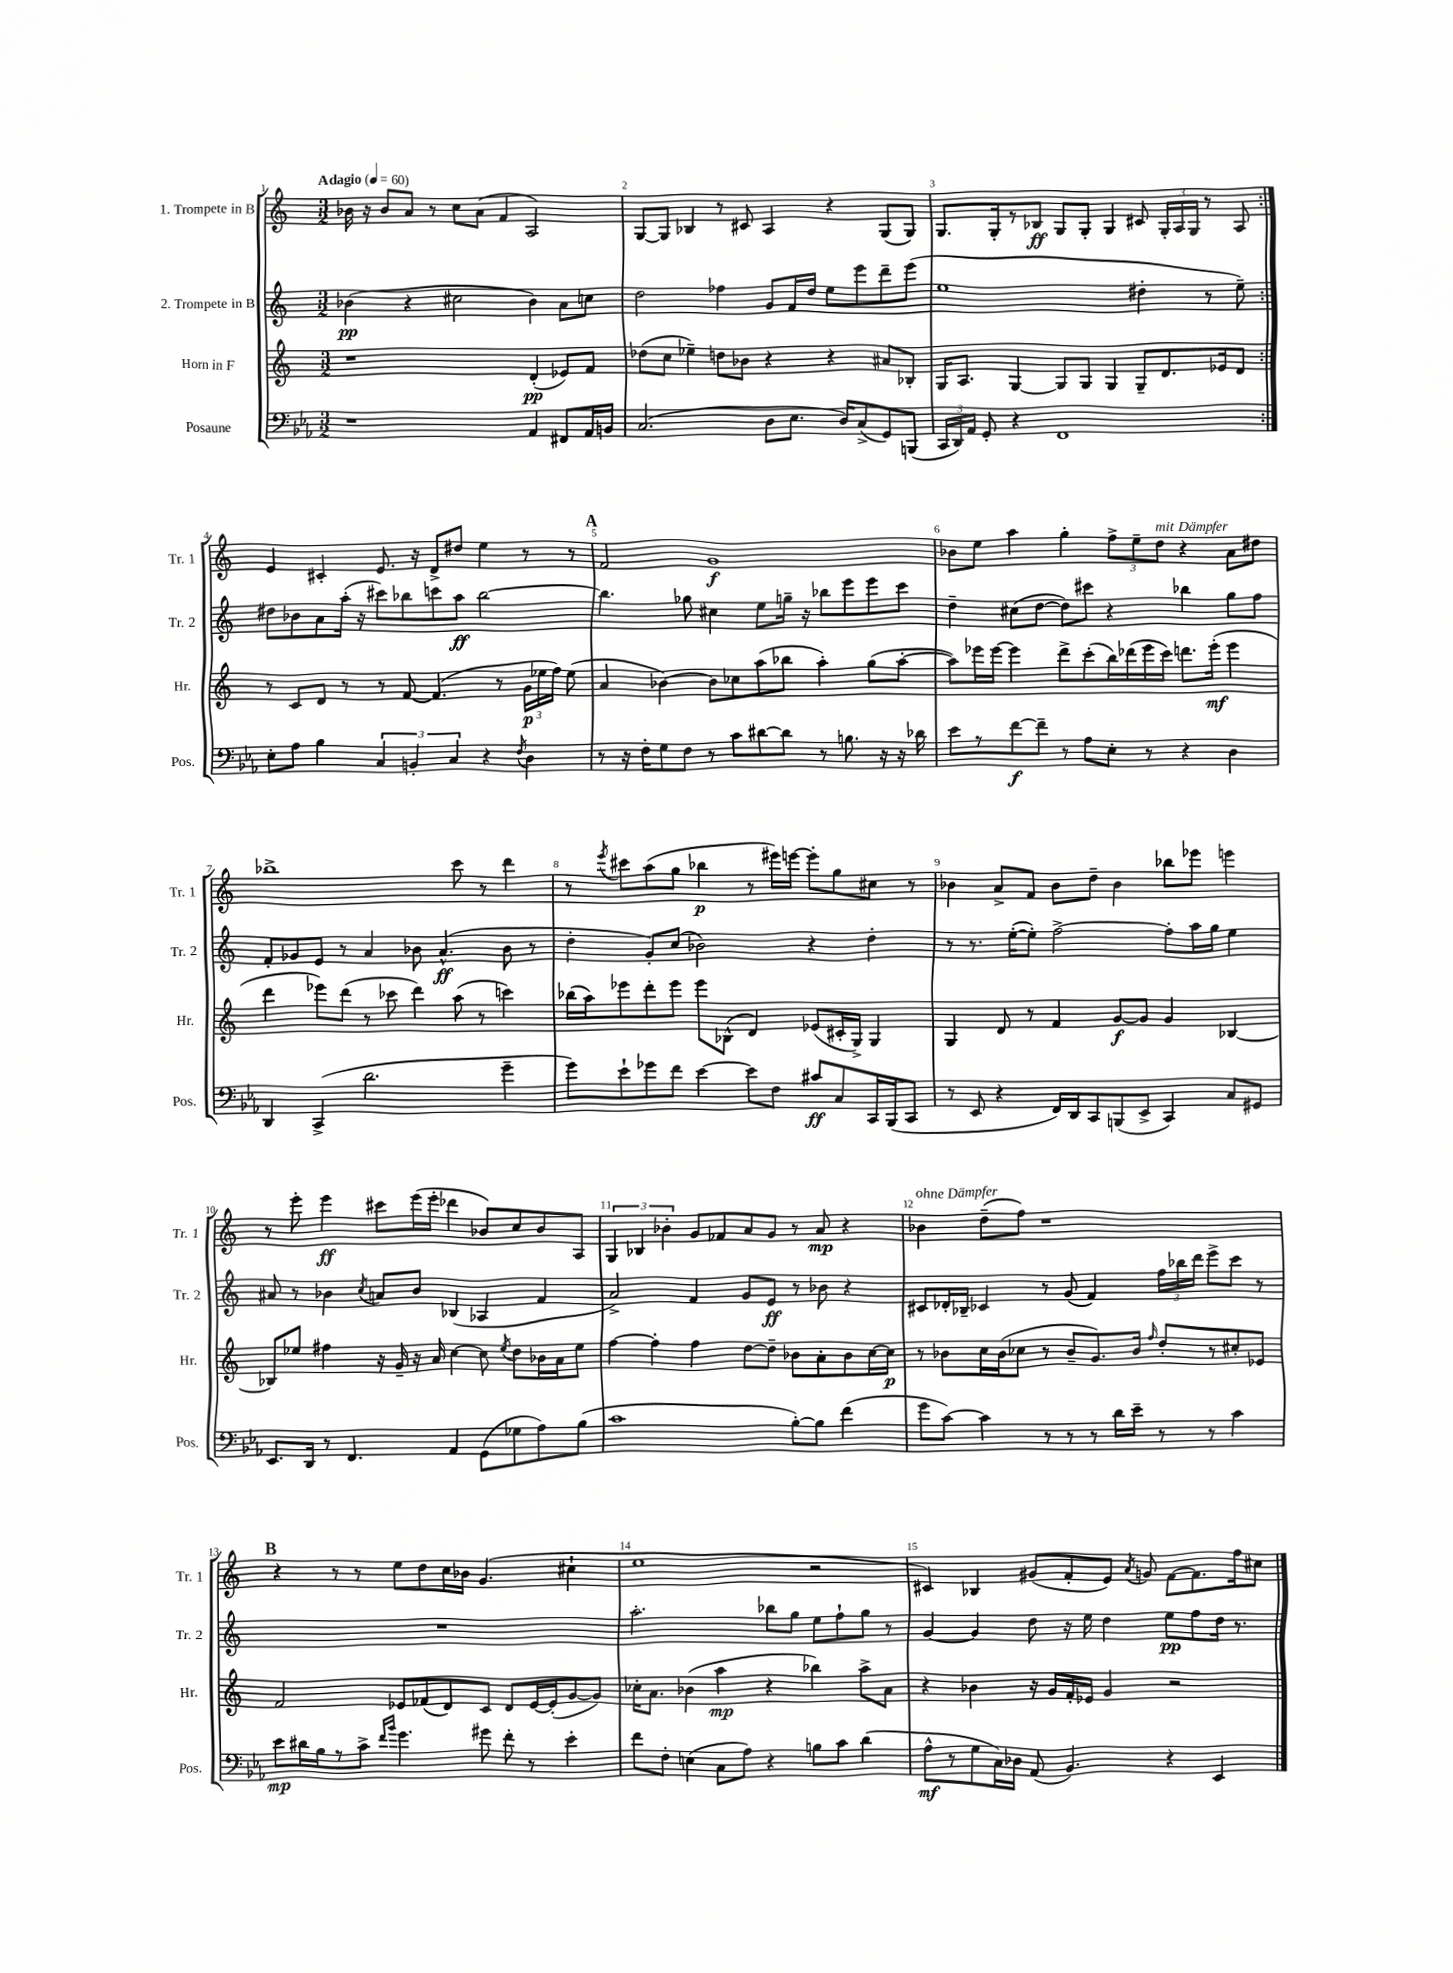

**kern	**kern	**kern	**kern
*staff4	*staff3	*staff2	*staff1
*clefF4	*clefG2	*clefG2	*clefG2
*k[b-e-a-]	*k[]	*k[]	*k[]
*M3/2	*M3/2	*M3/2	*M3/2
*MM60	*MM60	*MM60	*MM60
1r	1r	(4b-	16b-
.	.	.	16r
.	.	.	8b-
.	.	4r	8a
.	.	.	8r
.	.	2cc#	8cc
.	.	.	(8a
.	.	.	4f
4AA-	(4d'	4b-)	2A)
8FF#	8e-)	8a	.
16AA-	8f	8cc	.
16BB	.	.	.
=	=	=	=
(2.C	(8dd-	2dd	[8G
.	8cc	.	8G]
.	4ee-~)	.	4B-
.	8dd	4ff-	8r
.	8b-	.	8c#
8D	4r	8g	4A
8.E-	.	16f	.
.	.	16dd	.
.	4r	8ee	4r
16D)	.	.	.
(8C^	.	8eee	.
8GG)	8a#	8ddd~	(8G
(8BBB	8B-'	(8eee	8G)
=	=	=	=
24CC	16G	1ee	8.G
24DD)	.	.	.
.	8.A	.	.
24AA-	.	.	.
8GG'	.	.	.
.	.	.	16G'
4r	[4G	.	8r
.	.	.	8B-
1FF	8G]	.	8G
.	8G	.	8G'
.	4G	.	4G
.	8G~	4dd#'	8c#
.	8.d	.	24G'
.	.	.	24A
.	.	.	24G
.	.	8r	8r
.	16e-	.	.
.	8d	8ee~)	8A
=:|!	=:|!	=:|!	=:|!
8E-'	8r	8dd#	4e
8A-	8c	8b-	.
4B-	8d	8a	4c#'
.	8r	(16aa'	.
.	.	16r	.
6C	8r	8ccc#)	8.e
.	[8f	8bb-	.
6BB'	.	.	.
.	.	.	16r
.	(4.f]	8ccc	8d^
6C	.	.	.
.	.	8aa	8dd#
4r	.	[2bb-	4ee
.	8r	.	.
8qF	.	.	.
4D	24g	.	8r
.	24ee-	.	.
.	24ff)	.	.
.	(8ee-	.	8r
=	=	=	=
8r	4a	4.bb-]	2f
16r	.	.	.
16F'	.	.	.
8G	[4b-)	.	.
8F	.	8gg-	.
8r	8b-]	4cc#	1g
8c	8cc-	.	.
[8d#	(8aa	8ee	.
8d#]	8bb-	16gg~	.
.	.	16r	.
8r	4aa')	8bb-	.
8.B	.	8eee	.
.	(8gg	8eee	.
16r	.	.	.
16r	[8aa'	8ccc	.
16d-	.	.	.
=	=	=	=
8e-	8aa])	4dd~	8b-
8r	16eee-	.	8ee
.	[16eee-	.	.
[8f	4eee-]	(8cc#	4aa
8f~]	.	[8dd	.
8r	8ddd^	8dd])	4gg'
8A-	(8ccc'	8ccc#	.
8E-'	16bb)	4r	12ff^
.	(16ddd-	.	.
.	.	.	12ee~
8r	16eee-	.	.
.	.	.	12dd
.	16ccc)	.	.
4r	8.ddd	4bb-	4r
.	(16eee-'	.	.
4D	4eee-	8gg	8a
.	.	8ff	8dd#
=	=	=	=
4DD	4ddd	8f'	1bb-^
.	.	8g-	.
(4CC^	8eee-)	8e	.
.	(8ddd	8r	.
2.d	8r	4a	.
.	8ccc-	.	.
.	4ddd)	8b-	.
.	.	(4.a^^	.
.	(8aa	.	8ccc
.	8r	.	8r
4g~	4ccc)	8b-	4ddd
.	.	8r	.
=	=	=	=
8g)	(16bb-	4dd'	8r
.	16aa)	.	.
.	.	.	8qeee
8e-`	8eee-	.	8ccc#
8g-	8ddd'	8g')	(8aa
8f	8eee-	(8cc	8gg
[4e-	8eee-	2b-)	4bb-
.	(8B-^^	.	.
8e-]	4d)	.	8r
8F	.	.	16eee#)
.	.	.	[16eee
8c#	(8e-	4r	8eee']
8C	16c#'	.	8gg
.	16G^)	.	.
16CC	4G	4dd'	8cc#
(16BBB-	.	.	.
8CC	.	.	8r
=	=	=	=
8r	4G	8r	4b-
8EE-	.	8.r	.
4r	8d	.	8a^
.	.	([16ee'	.
.	8r	8ee'])	8f
16FF)	4f	[2ff^	8b-
16DD	.	.	.
8CC	.	.	8dd~
(8BBB	[8g	.	4b-
8EE-^	8g]	.	.
4CC)	4g	8ff']	8bb-
.	.	16aa	8eee-
.	.	16gg	.
8C	[4B-	4ee	4eee
8GG#	.	.	.
=	=	=	=
8.EE-	8B-]	8a#	8r
.	8ee-	8r	8eee'
16DD	.	.	.
8r	4ff#	4b-	4eee
4.FF	.	.	.
.	.	8qcc	.
.	16r	8a	8ccc#
.	16g~	.	.
.	16r	8b-	(16eee
.	16a	.	16eee'
4AA-	[4cc	(4B-	4ddd-
(8GG	8cc]	4A-	8b-)
.	8qee-	.	.
8G-	8dd	.	8cc
8A-)	16b-	4f	8b-
.	16a	.	.
(8B-	8ee-	.	8A
=	=	=	=
1c	[4ff	2a^)	6G
.	.	.	6B-
.	4ff']	.	.
.	.	.	6b-'
.	4ff	4f	8g
.	.	.	8f-
.	[8dd	8g	8a
.	8dd~]	8e	8g
[8B-')	8b-	8r	8r
8B-]	8a'	8b-	8a
(4f	8b-	4r	4r
.	[16cc	.	.
.	16cc]	.	.
=	=	=	=
8g	8r	8c#	4b-
[8c)	8b-	16d-'	.
.	.	16B-~	.
4c]	16cc	4c-	(8dd~
.	(16b-	.	.
.	8cc-	.	8ff)
8r	8r	8r	1r
8r	8b-~	(8g	.
8r	8.g)	4f)	.
16d	.	.	.
16e-~	16b-	.	.
.	16qqff	.	.
8r	8dd'	24ff	.
.	.	24bb-	.
.	.	24ddd	.
8r	8r	8eee^	.
4c	8cc#'	8ccc	.
.	8e-	8r	.
=	=	=	=
8e-	2f	1.r	4r
16d#	.	.	.
16B-	.	.	.
8r	.	.	8r
8c^	.	.	8r
16qqf	.	.	.
16qqb-	.	.	.
4.g	8e-	.	8ee
.	(8f-	.	8dd
.	8d)	.	16cc
.	.	.	16b-
8g#	8c	.	(4.g
8f'	8d	.	.
8r	[16e-	.	.
.	(16e-']	.	.
4e-'	[8g	.	4cc#`
.	8g])	.	.
=	=	=	=
8f	16cc-'	2.aa'	1ee
.	8.a	.	.
8F'	.	.	.
(4E	(4b-	.	.
8C	4aa	.	.
8A-)	.	.	.
4r	4r	8bb-	.
.	.	8gg	.
8B	4bb-)	8ee	2r
8c	.	8ff`	.
(4d	8aa^	8gg	.
.	8a	8r	.
=	=	=	=
8A-^^	4r	[4g	4c#)
8r	.	.	.
8G	4b-	4g]	4B-
16C)	.	.	.
16D-	.	.	.
(8AA-	16r	8dd	(8g#
.	16g	.	.
4.BB-)	16f'	16r	8f'
.	16e-	16ee	.
.	4g	4dd	8e)
.	.	.	8qa
.	.	.	8g
4r	2r	8ee	[8f
.	.	8ff	8.f]
4EE-	.	16dd	.
.	.	8.r	16ff
.	.	.	8cc#
==	==	==	==
*-	*-	*-	*-
